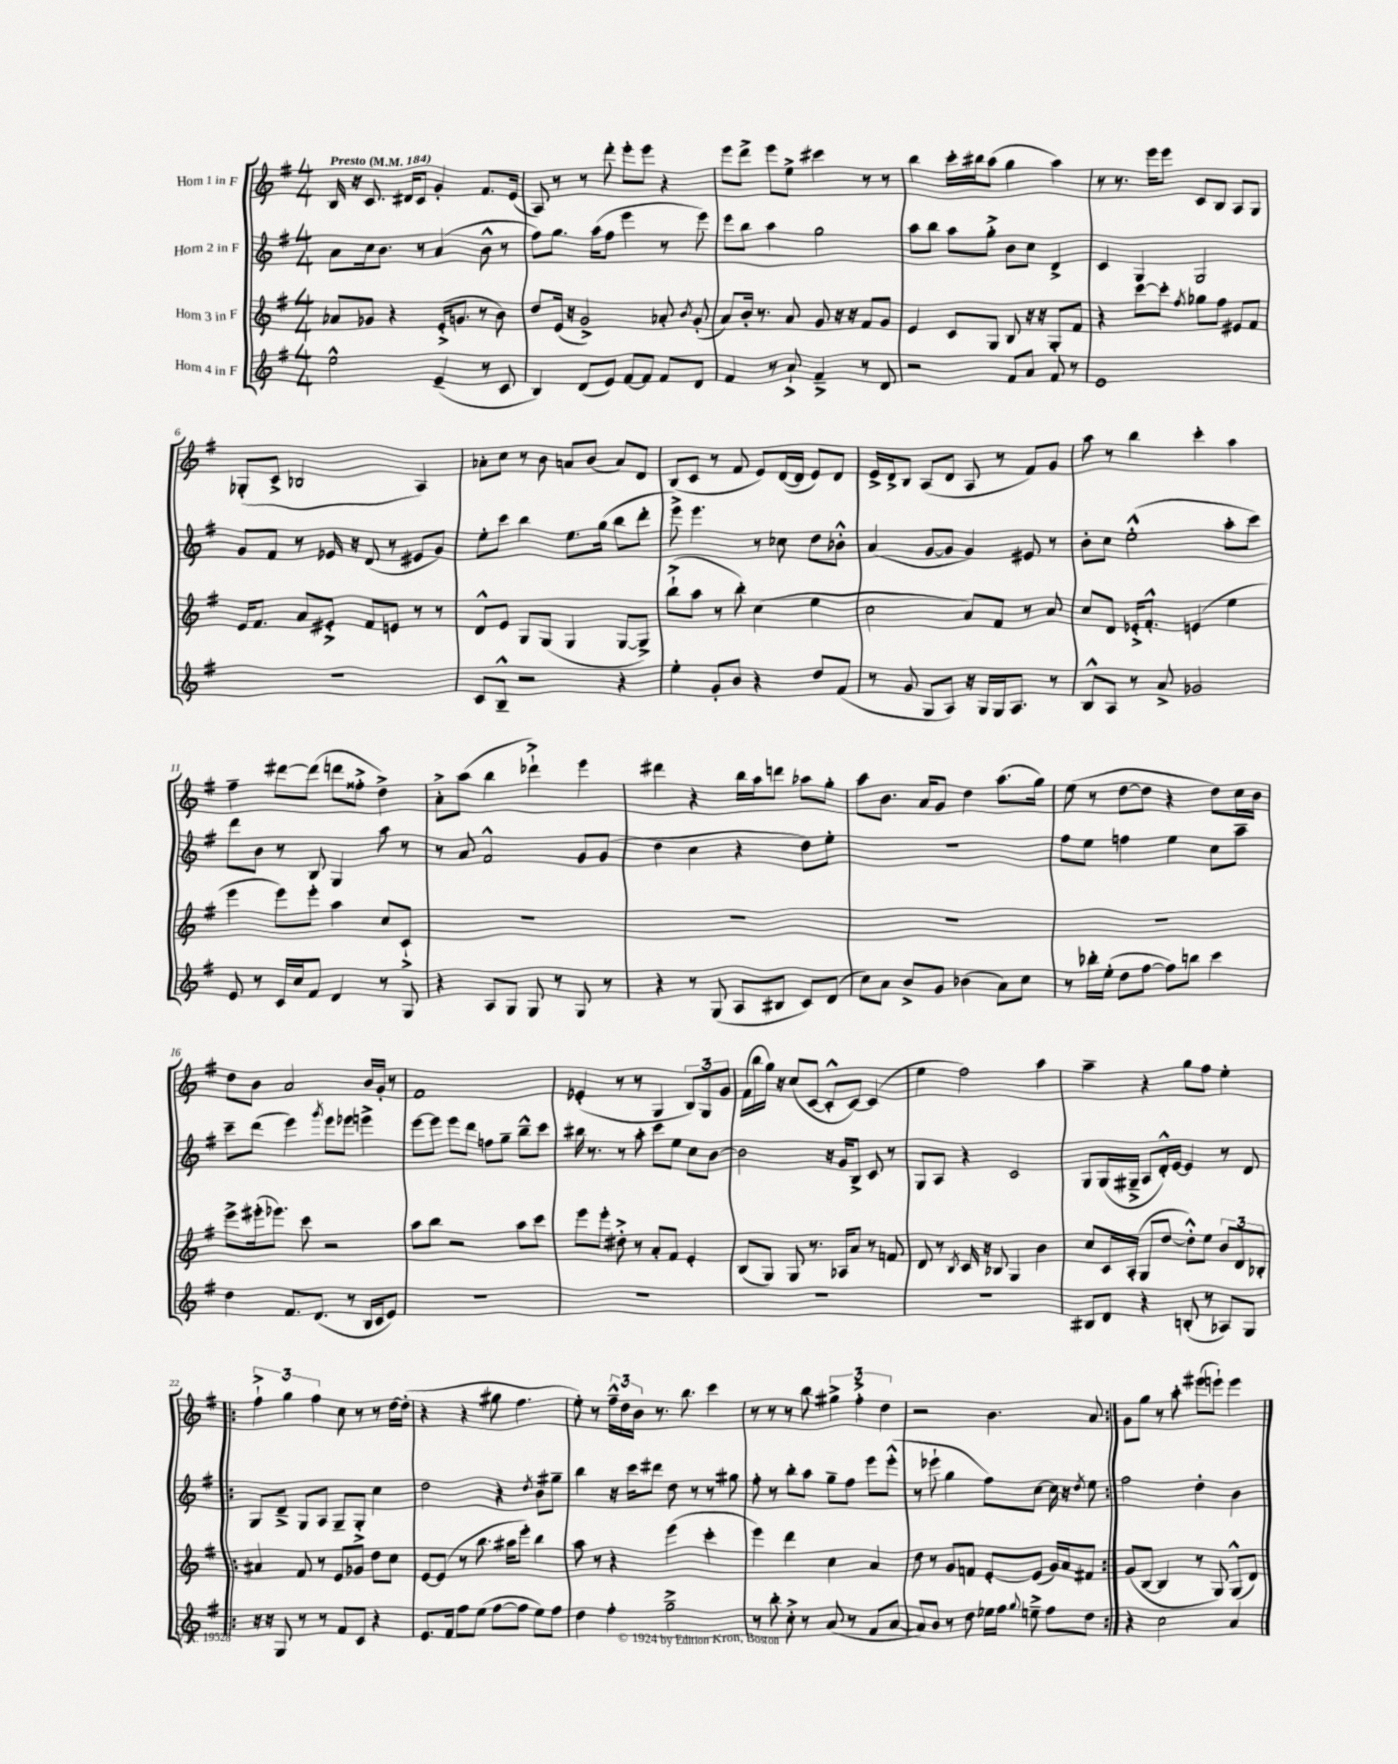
<<
\new StaffGroup <<
\new Staff = "s0" \with { instrumentName = "Horn 1 in F" } {
    \clef treble \key g \major \numericTimeSignature \time 4/4 \tempo "Presto" 4 = 184
    \autoBeamOff b16 r16 c'8. dis'16[ c'8] g'4-. fis'8.[ e'16]( |
    a8) r8 r8 d'''8-. e'''8[-. e'''8] r4 |
    e'''8[ d'''8]-> e'''8[ e''8]-> cis'''4 r8 r8 |
    b''4 c'''16[-. bis''16 a''8]( g''4 a''4) |
    r8 r8. e'''16[ e'''8] c'8[ b8] a8[ g8] |
    ges8[-.( c'8]-> bes2 a4) |
    aes'8[-. c''8] r8 b'8 a'8[ b'8]( a'8[) d'8] |
    b8[( c'8] r8 fis'8 e'8[) d'16~( d'16] e'8[) d'8] |
    e'16[-> d'16-> b8] a8[( d'8] a8 r8 fis'8[) g'8] |
    a''8 r8 b''4 c'''4-. a''4 |
    fis''4-- dis'''8[~ dis'''8]( d'''8[ fisis''8]-.-> d''4->) |
    a'8[-.-> a''8]( b''4 des'''4-!->) e'''4 |
    dis'''4 r4 b''16[ a''16 d'''8] aes''8[ g''8]-. |
    a''8[ b'8.] a'16[ g'8] d''4 a''8.[( g''16]) |
    e''8( r8 d''8[~ d''8] r4 d''8[) c''16 b'16] |
    d''8[ b'8] a'2 b'16[ g'16]-. r8 |
    fis'1 |
    ees'4-.( r8 r8 g4 \tuplet 3/2 { b8[) g8 g'8] } |
    fis'16[( b''16 g''16]) r16 c''8[( c'8]~ c'8[-.-^ c'8]~) c'4( |
    e''4 fis''2) a''4 |
    a''4-- r4 g''8[ fis''8] e''4-. |
    \repeat volta 2 { \tuplet 3/2 { fis''4-!-> g''4 fis''4 } c''8 r8 r8 d''16[~ d''16]-.( |
    r4 r4 gis''8 fis''4. |
    e''8-.) r8 \tuplet 3/2 { fis''16[---^ d''16 b'16] } r8. b''8. c'''4 |
    r8 r8 r8 b''8 \tuplet 3/2 { gis''4-> fis''4-.-> d''4 } |
    r2 b'4. a'8 | }
    g'8[ g''8] r8 a''8-. eis'''8[( e'''8]-!) e'''4 \bar "|." |
}
\new Staff = "s1" \with { instrumentName = "Horn 2 in F" } {
    \clef treble \key g \major \numericTimeSignature \time 4/4
    \autoBeamOff a'8[ c''16 b'8.] r8 a'4( b'8-^ r8 |
    fis''8[) g''8.] a''16[( fis''8] e'''4 r8 e'''8) |
    e'''8[ b''8] a''4 g''2 |
    a''8[ b''8] a''8[ g''8]-.-> b'8[ c''8] d'4-> |
    c'4 g4 g2 |
    g'8[ fis'8] r8 ees'16 r16 d'8( r8 eis'8[ g'8]) |
    e''8[-. c'''8] b''4 e''8.[ g''16]( b''8[ d'''8]-. |
    e'''8->) e'''4. r8 ces''8 d''8[ bes'8]-.-^ |
    a'4( g'8[~ g'8] g'4) eis'8 r8 |
    b'8[-. c''8] e''2-.-^( a''8[-. c'''8]) |
    d'''8[ b'8] r8 b8 g4 a''8 r8 |
    r8 a'8 fis'2-^ g'8[ g'8]( |
    d''4 c''4 r4 d''8[) e''8]-. |
    R1 |
    fis''8[ e''8] f''4 e''4 c''8[ a''8]-- |
    c'''8[-- d'''8]( e'''4) \acciaccatura { g'''8 } e'''8[ ees'''8] e'''4-> |
    e'''8[~ e'''8] e'''8[ d'''8] f''8[ g''8]-- b''8[---^ c'''8] |
    bis''16 r8. r8 a''8-. c'''8[ e''8] c''8[ b'8]~ |
    b'2 r16 g'16[ b8]-> c'8 r8 |
    g8[ a8] r4 c'2 |
    g8[ g16( gis16]---> a8[ d'16-.-^) e'16]~ e'4 r8 d'8 |
    \repeat volta 2 { g8[ d'8]---> g8[ a8] g8[-- g8]-.-> c''4 |
    d''2 r4 \acciaccatura { d''8 } b'8[ gis''8]-- |
    b''4 r16 c'''16[ dis'''8] d''8 r8 r8 gis''8 |
    fis''8-. r8 b''8[-. a''8] g''8[-- fis''8] e'''8[ e'''8]-.-^( |
    r8 ees'''8-! g''4 fis''8[) c''8]~ c''16 r16 \acciaccatura { d''8 } e''8 | }
    fis''2 d''4-. b'4 \bar "|." |
}
\new Staff = "s2" \with { instrumentName = "Horn 3 in F" } {
    \clef treble \key g \major \numericTimeSignature \time 4/4
    \autoBeamOff aes'8[ ges'8] r4 e'16[-.->( g'8.] r8 b'8) |
    d''8[ e'16]( r16 g'2->) aes'8-. \acciaccatura { b'8 } g'8-.( |
    a'8[) b'16]-. r8. a'8 g'8 r16 r16 fis'8[ g'8] |
    e'4 c'8[ g8] b8 r16 r16 g8[-. fis'8] |
    r4 c'''8[~ c'''8]-. \acciaccatura { fis''8 } ges''8[ fis''8] eis'8[ fis'8] |
    e'16[ fis'8.] a'8[ eis'8]-.-> fis'8[ e'8] r8 r8 |
    d'8[-^ e'8] g8[ g8]( g4 g8[~ g8]->) |
    b''8[-!->( a''8] r8 b''8-.) c''4( e''4 |
    c''2 a'8[) fis'8] r8 a'8 |
    c''8[ d'8] ees'16[-.-> fis'8.]-.-^ e'4( e''4 |
    e'''4 e'''8[) e'''8]-. a''4 c''8[ c'8]-!-> |
    R1 |
    R1 |
    R1 |
    R1 |
    e'''8[-> eis'''16-.( ees'''8.]) c'''8 r2 |
    a''8[ b''8] r2 a''8[ c'''8] |
    e'''8[ e'''8]-. dis''8-.-> r8 a'8[-. fis'8] e'4-. |
    b8[( g8]) g8 r8. aes16[ a'8] r8 f'8 |
    d'8 r8 \acciaccatura { b8 } c'16 r16 bes8 g4 b'4 |
    c''8[ c'16 a16]-.( g8[ d''8]~ d''8[-.-^) e''8] \tuplet 3/2 { b'8[ d'8 bes8]-. } |
    \repeat volta 2 { ais'4 fis'8 r8 e'8[ ges'8] d''8[ c''8] |
    e'8[~ e'8]( r8 b''8. ais''16[ e'''8]-.) b''4 |
    a''8 r8 r4 e'''4( c'''4-. |
    e'''4) d'''4 c''4 a'4 |
    d''8 r8 g'8[ f'8] e'8[~-. e'8]( g'16[) a'16 fis'8] | }
    g'8[( b8]~ b4 r8 g8) g8[-^( d'8]) \bar "|." |
}
\new Staff = "s3" \with { instrumentName = "Horn 4 in F" } {
    \clef treble \key g \major \numericTimeSignature \time 4/4
    \autoBeamOff e''2-^ e'4--( r8 c'8 |
    b4) d'8[( e'8]) fis'8[~ fis'8] fis'8[ d'8] |
    fis'4 r8 a'8-!-> fis'4---> r8 d'8 |
    r2 fis'8[ a'8] fis'8 r8 |
    e'1 |
    R1 |
    c'8[ b8]---^ r2 r4 |
    e''4-. g'8[-. b'8] r4 d''8[ fis'8]( |
    r8 g'8 g8[ a8]) r16 g16[ g16 a8.] r8 |
    b8[-^ a8] r8 a'8-> ges'2 |
    e'8 r8 c'16[ c''16 fis'8] d'4 r8 g8 |
    r4 a8[ g8] g8 r8 g8 r8 |
    r4 r8 g8( a8[ bis8] c'8[) d'8]( |
    c''8[) a'8] b'8[-> g'8] bes'4( a'8[) c''8] |
    r8 bes''16[-. e''16]-.( d''8[ fis''8]~ fis''8[) b''8] c'''4 |
    d''4 fis'8.[ d'8.]( r8 b16[ c'16 e'8]) |
    R1 |
    R1 |
    R1 |
    R1 |
    bis8[ d'8] r4 b8-.( r8 aes8[) g8] |
    \repeat volta 2 { r16 r16 g8 r8 r8 fis'8[ c'8] r4 |
    e'8.[ fis'16] fis''8[ e''8]( fis''8[~ fis''8] e''8[) fis''8] |
    d''4 fis''4-. g''2---> |
    r8 b''8-. c''8-.-> r8 a'8( r8 fis'8[ a'8]~ |
    a'8[) b'8] r8 d''8 ees''16[ fis''16] \appoggiatura { g''8 } e''8---> fis''8[ d''8] | }
    r4 c''2 a'4 \bar "|." |
}
>>
>>
